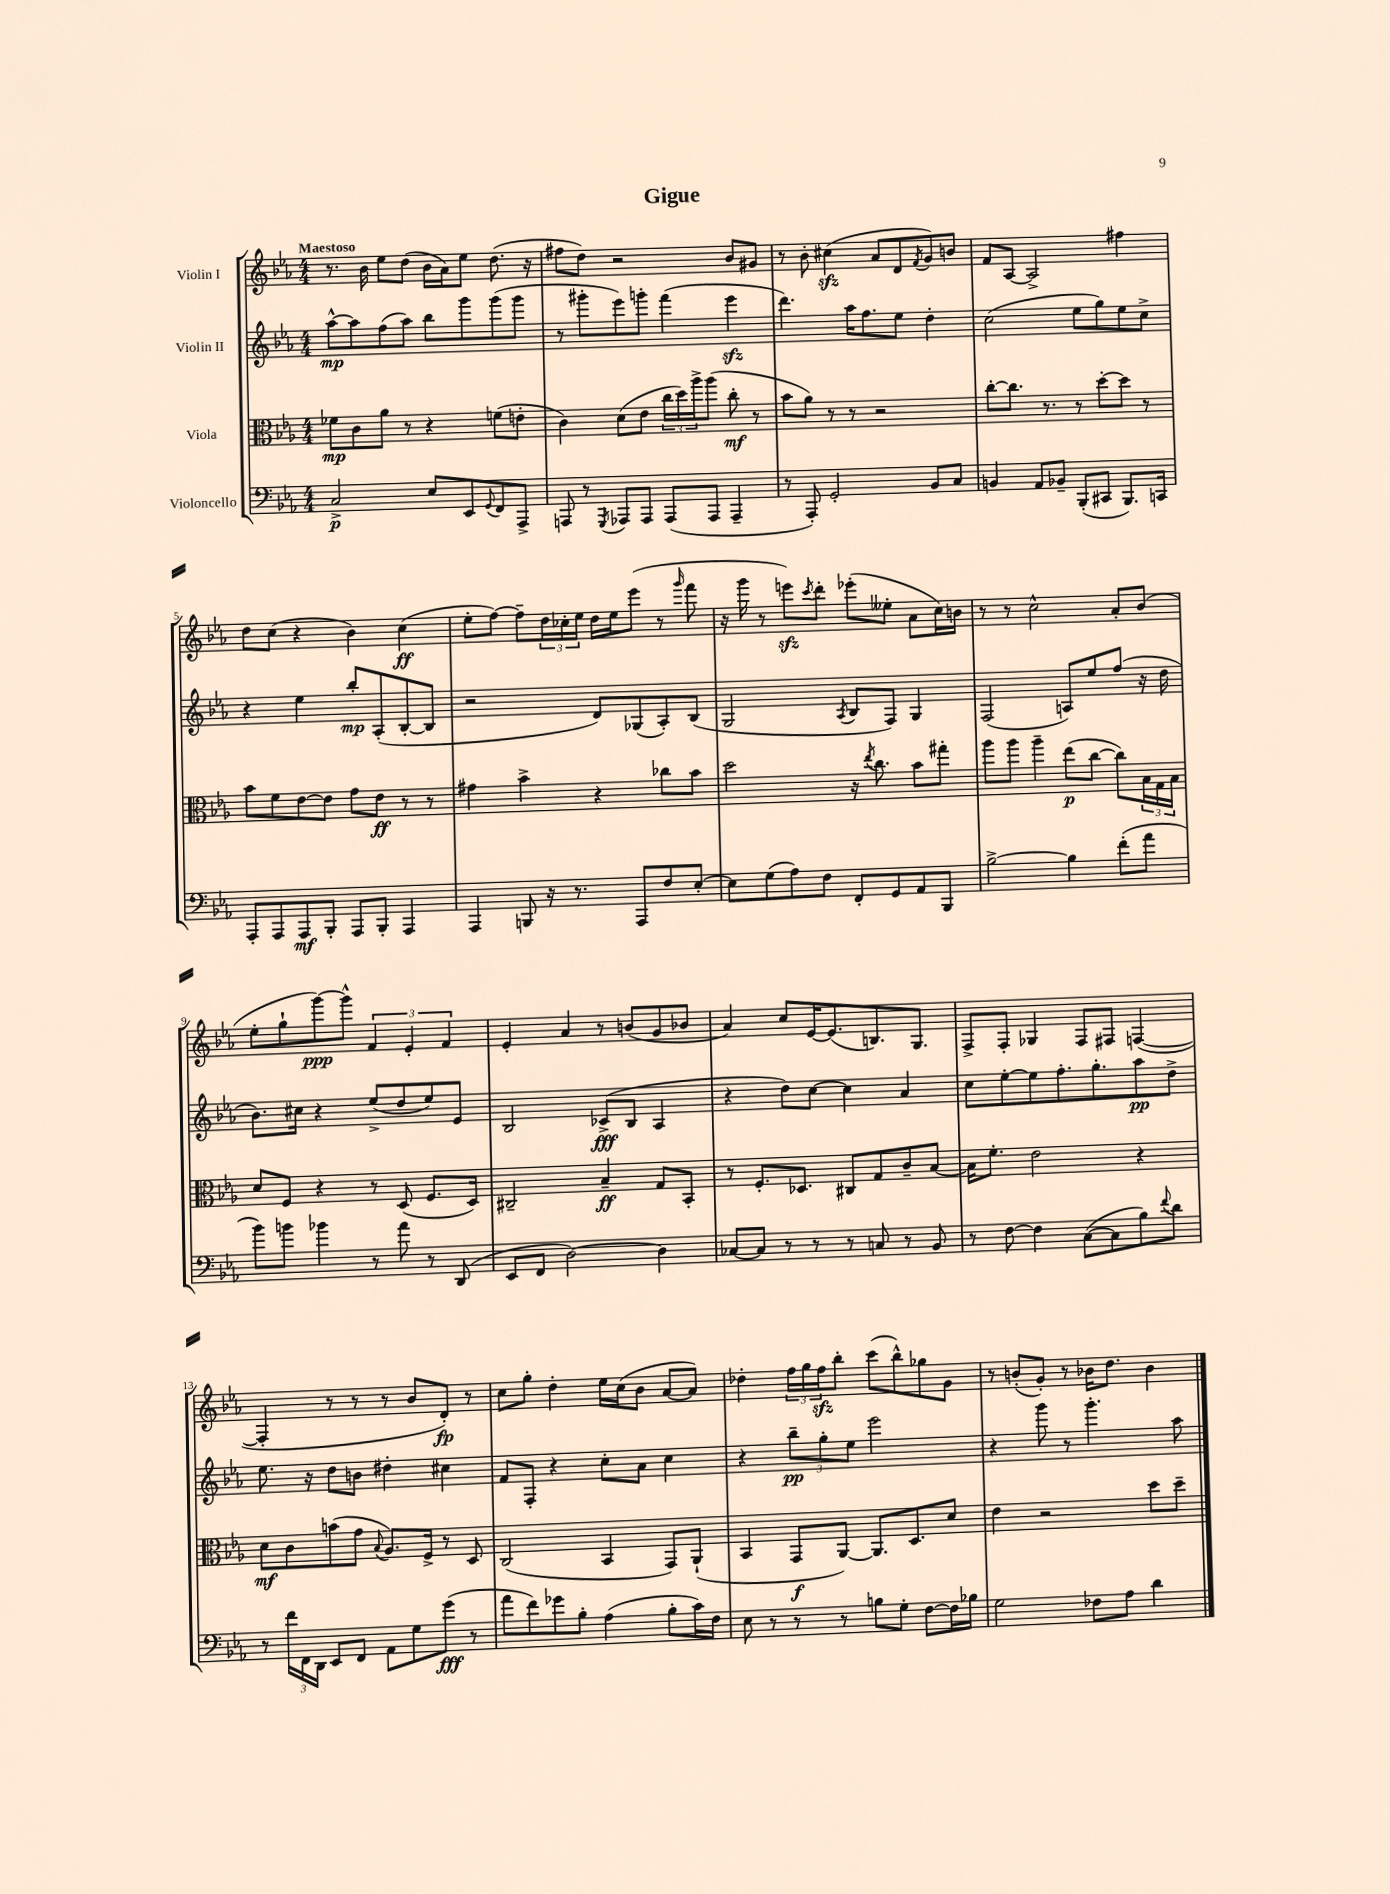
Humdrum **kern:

**kern	**kern	**kern	**kern
*staff4	*staff3	*staff2	*staff1
*clefF4	*clefC3	*clefG2	*clefG2
*k[b-e-a-]	*k[b-e-a-]	*k[b-e-a-]	*k[b-e-a-]
*M4/4	*M4/4	*M4/4	*M4/4
2C^	8f-	[8aa-^^	8.r
.	8c	8aa-]	.
.	.	.	16b-
.	8a-	(8ff	8ee-
.	8r	8aa-)	(8dd
8E-	4r	8bb-	16b-
.	.	.	16a-)
8EE-	.	8ggg	8ee-
8qqGG	.	.	.
8FF	(8f	(8ggg	(8.dd
8AAA-^	8e'	8ggg	.
.	.	.	16r
=	=	=	=
8AAA	4c)	8r	8ff#
8r	.	8ggg#'	8dd)
8qGGG	.	.	.
8AAA-	(8d	8eee-)	2r
8AAA-	8e-	8ggg'	.
(8AAA-	24cc	(4fff	.
.	24dd)	.	.
.	24aa-^	.	.
8AAA-	(8aa-	.	.
4AAA-~	8cc'	4eee-	8b-
.	8r	.	8g#
=	=	=	=
8r	8b-	4.ddd)	8r
8AAA-')	8a-)	.	8b-'
2GG'	8r	.	(4cc#
.	8r	16aa-	.
.	.	8.ff	.
.	2r	.	8a-
.	.	8ee-	8d
.	.	.	8qf
8BB-	.	4dd'	8g)
8C	.	.	8b
=	=	=	=
4BB	[8cc'	(2cc	8f
.	8.cc]	.	[8A-
8AA-	.	.	2A-^]
.	8.r	.	.
8BB-~	.	.	.
(8BBB-'	8r	8ee-	.
8CC#	[8dd'	8gg)	.
8.BBB-)	8dd]	8ee-	4ff#
.	8r	8cc^	.
16CC	.	.	.
=	=	=	=
8AAA-'	8b-	4r	8dd
8AAA-	8f	.	(8cc
8AAA-	[8e-	4ee-	4r
8BBB-'	8e-]	.	.
8AAA-	8g	8bb-'	4b-)
8BBB-'	8e-	(8A-'	.
4AAA-	8r	[8B-'	(4cc
.	8r	8B-]	.
=	=	=	=
4AAA-	4g#	2r	8ee-'
.	.	.	[8ff)
8BBB	4b-^	.	8ff~]
16r	.	.	24dd
.	.	.	24cc-'
8.r	.	.	.
.	.	.	24ee-
.	4r	8d)	16dd
.	.	.	16ee-
8AAA-	.	(8G-	(8eee-
8F	8cc-	8A-')	8r
.	.	.	16qqggg
[8E-'	8b-	(8B-	8fff
=	=	=	=
8E-]	2dd	2G	16r
.	.	.	16ggg
(8G	.	.	8r
8A-)	.	.	8eee)
.	.	.	8qccc
8F	.	.	8ddd'
.	.	8qA-	.
8FF'	16r	8B-	(8eee-'
.	8qee-	.	.
.	8.cc	.	.
8GG	.	8F)	8ee--'
8AA-	8b-	4G	8a-
8BBB-	8gg#'	.	16cc)
.	.	.	16b
=	=	=	=
[2B-^	8aa-	(2F	8r
.	8aa-	.	8r
.	4aa-~	.	2cc^^
4B-]	(8ee-	8A)	.
.	[8cc	8ee-	.
(8f'	8cc])	(8ff	8a-'
8a-	24B-	16r	(8b-
.	24G	.	.
.	.	16dd	.
.	24B-	.	.
=	=	=	=
8b-)	8d	8.b-)	8ee-'
8b	8F	.	8gg`
.	.	16cc#	.
4b-	4r	4r	[8ggg)
.	.	.	8ggg^^]
8r	8r	(8ee-^	6f
8a-	(8D	8dd	.
.	.	.	6e-'
8r	8.F	8ee-)	.
.	.	.	6f
(8DD	.	8e-	.
.	16D)	.	.
=	=	=	=
8EE-	2C#~	2B-	4e-'
8FF	.	.	.
[2D)	.	.	4a-
.	4B-~	(8c-^	8r
.	.	8B-	(8b
4D]	8G	4A-	8g
.	8BB-'	.	8b-
=	=	=	=
[8C-	8r	4r	4a-)
8C-]	8.F'	.	.
8r	.	8dd)	8cc
.	8.D-	.	.
8r	.	[8cc	[16e-
.	.	.	(8.e-]
8r	8C#	4cc]	.
8C	8G	.	8.B)
8r	8c~	4a-	.
.	.	.	8.G
8BB-	[8B-	.	.
=	=	=	=
8r	16B-]	8cc	8F^
.	8.f'	.	.
[8F	.	[8ee-'	8F'
4F]	2e-	8ee-]	4G-
.	.	8.ff'	.
([8C	.	.	8F
.	.	8.gg'	.
8C]	.	.	8F#
8B-)	4r	8aa-	([4F
8qqf	.	.	.
8d	.	8dd^	.
=	=	=	=
8r	8d	8.ee-	4F']
24f	8c	.	.
24FF	.	.	.
.	.	16r	.
24DD	.	.	.
8EE-	(8b	8dd	8r
8FF	8g	8b	8r
.	8qqB-	.	.
8AA-	8.A-)	4dd#'	8r
8G	.	.	8b-
.	16F^	.	.
(8g	8r	4cc#	8d')
8r	8D	.	8r
=	=	=	=
8a-	(2C	8f	8cc
8f)	.	8F'	8gg'
8g-	.	4r	4dd'
8B-'	.	.	.
(4A-	4BB-	8cc'	16ee-
.	.	.	(16cc
.	.	8a-	8b-
8B-'	8GG)	4cc	[8a-
16c)	(8AA-`	.	8a-])
16F	.	.	.
=	=	=	=
8E-	4BB-	4r	4dd-'
8r	.	.	.
8r	8GG	12bb-~	24ff
.	.	.	24gg
.	.	12gg'	24ff
8r	[8AA-)	.	8bb-'
.	.	12ee-	.
8B	8.AA-]	2eee-	(8ccc
8G'	.	.	8bb-^^)
.	8.D	.	.
[8F	.	.	8gg-
16F]	8d	.	8g
16B-	.	.	.
=	=	=	=
2G	4e-	4r	8r
.	.	.	(8b'
.	2r	8ggg	8g')
.	.	8r	8r
8F-	.	4.ggg'	16b-
.	.	.	8.dd
8A-	.	.	.
4d	8dd	.	4b-
.	8dd~	8aa-	.
==	==	==	==
*-	*-	*-	*-
